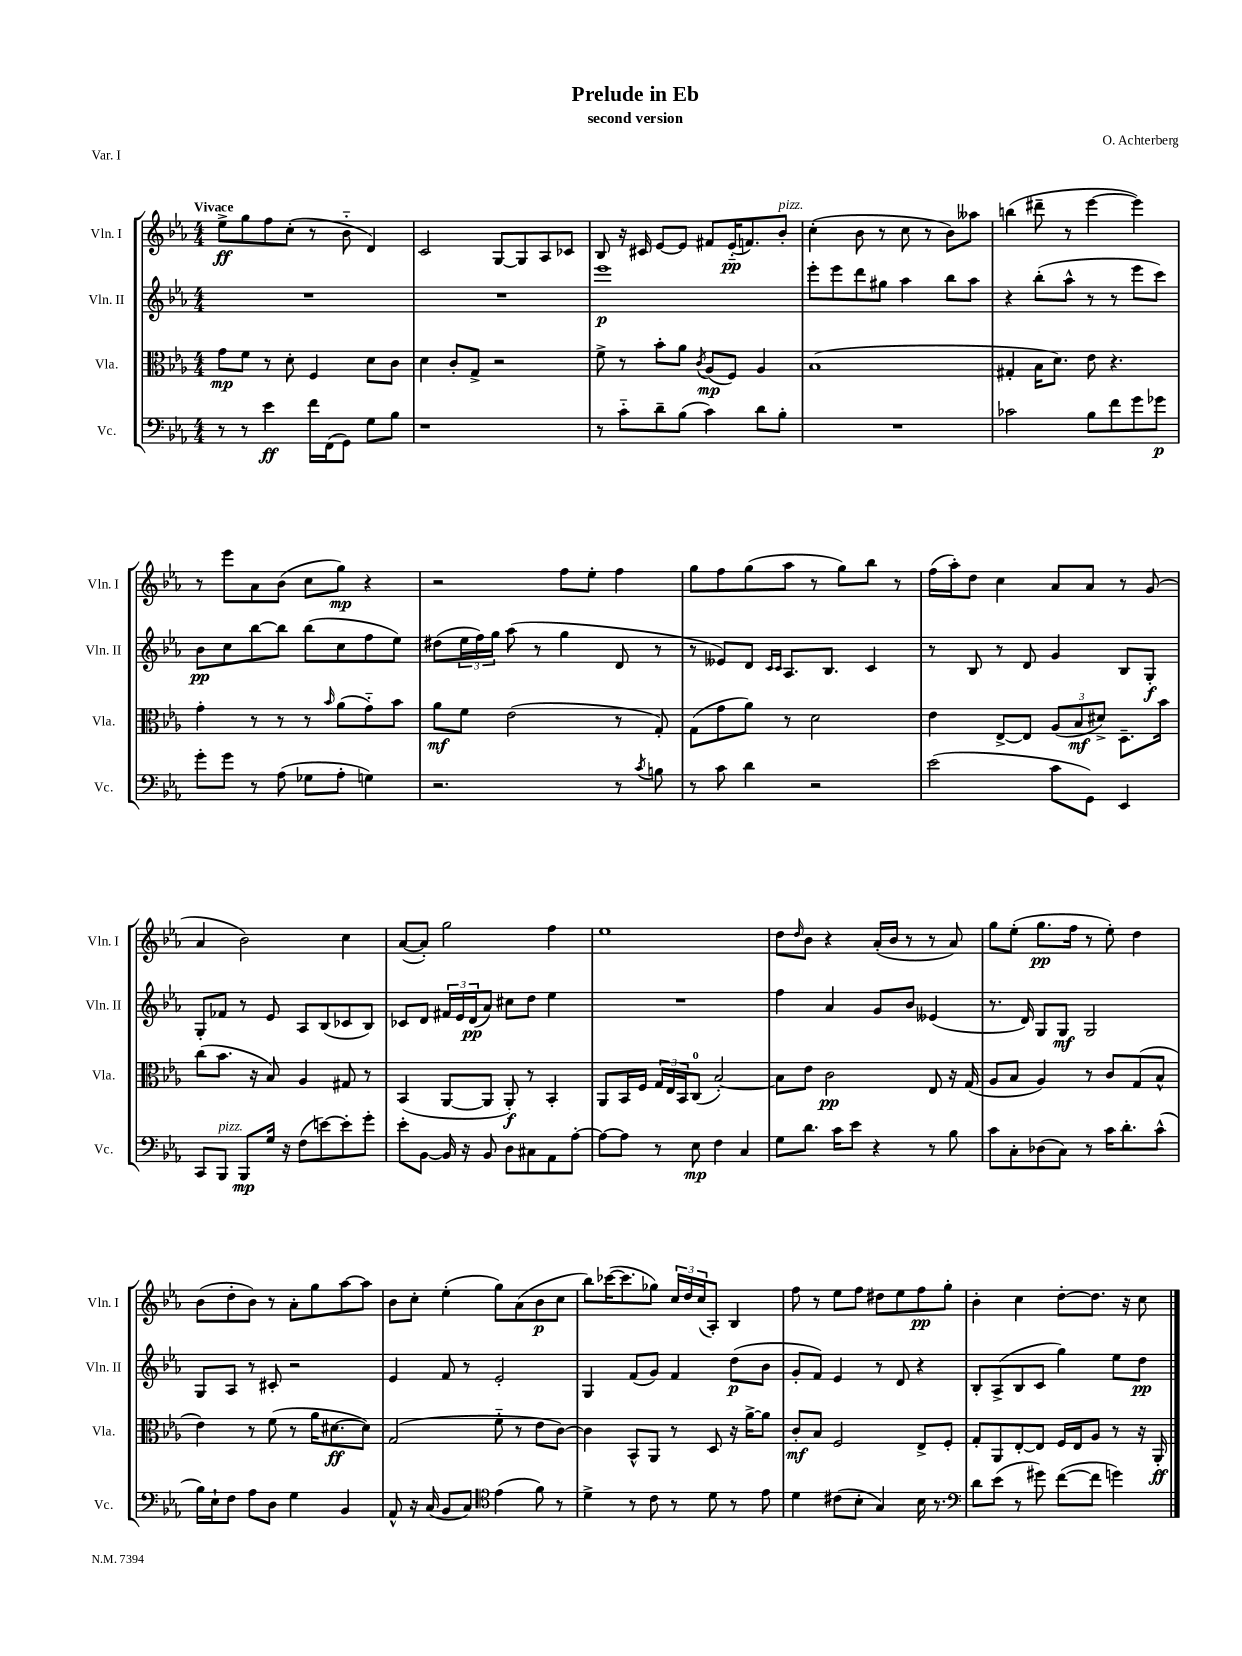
\header { title = "Prelude in Eb" composer = "O. Achterberg" subtitle = "second version" piece = "Var. I" }
<<
\new StaffGroup <<
\new Staff = "s0" \with { instrumentName = "Vln. I" shortInstrumentName = "Vln. I" } {
    \clef treble \key ees \major \numericTimeSignature \time 4/4 \tempo "Vivace"
    ees''8->\ff g''8 f''8 c''8-.( r8 bes'8-_ d'4) |
    c'2 g8~ g8 aes8 ces'8 |
    bes8 r16 cis'16 ees'8~ ees'8 fis'8 ees'16-_\pp( f'8.) bes'8-.^\markup { \italic "pizz." } |
    c''4-.( bes'8 r8 c''8 r8 bes'8) aeses''8 |
    b''4( dis'''8-- r8 ees'''4~ ees'''4) |
    r8 ees'''8 aes'8 bes'8( c''8 g''8\mp) r4 |
    r2 f''8 ees''8-. f''4 |
    g''8 f''8 g''8( aes''8 r8 g''8) bes''8 r8 |
    f''16( aes''16-.) d''8 c''4 aes'8 aes'8 r8 g'8( |
    aes'4 bes'2) c''4 |
    aes'8~( aes'8-.) g''2 f''4 |
    ees''1 |
    d''8 \grace { d''16 } bes'8 r4 aes'16-.( bes'16 r8 r8 aes'8) |
    g''8 ees''8-.( g''8.\pp f''16 r8 ees''8-.) d''4 |
    bes'8( d''8-. bes'8) r8 aes'8-. g''8 aes''8~ aes''8 |
    bes'8 c''8-. ees''4-.( g''8) aes'8( bes'8\p c''8 |
    bes''8) ces'''16~( ces'''8. ges''8) \tuplet 3/2 { c''16 d''16 c''16( } aes8-.) bes4 |
    f''8 r8 ees''8 f''8 dis''8 ees''8 f''8\pp g''8-. |
    bes'4-. c''4 d''8~-. d''8. r16 c''8 \bar "|." |
}
\new Staff = "s1" \with { instrumentName = "Vln. II" shortInstrumentName = "Vln. II" } {
    \clef treble \key ees \major \numericTimeSignature \time 4/4
    R1 |
    R1 |
    ees'''1\p |
    ees'''8-. ees'''8 d'''8 gis''8 aes''4 bes''8 aes''8 |
    r4 bes''8-.( aes''8-^ r8 r8 ees'''8 c'''8) |
    bes'8\pp c''8 bes''8~ bes''8 bes''8( c''8 f''8 ees''8) |
    dis''8( \tuplet 3/2 { ees''16 f''16) g''16 } aes''8( r8 g''4 d'8 r8 |
    r8 eeses'8) d'8 \grace { c'16 c'16 } aes8. bes8. c'4 |
    r8 bes8 r8 d'8 g'4 bes8 g8-.\f |
    g8-. fes'8 r8 ees'8 aes8 bes8( ces'8 bes8) |
    ces'8 d'8 \tuplet 3/2 { fis'16 ees'16 d'16\pp( } aes'8) cis''8 d''8 ees''4 |
    R1 |
    f''4 aes'4 g'8 bes'8 eeses'4( |
    r8. d'16) g8 g8\mf g2 |
    g8 aes8 r8 cis'8-. r2 |
    ees'4 f'8 r8 ees'2-. |
    g4 f'8( g'8) f'4 d''8\p( bes'8 |
    g'8-. f'8) ees'4 r8 d'8 r4 |
    bes8-. aes8->( bes8 c'8 g''4) ees''8 d''8\pp \bar "|." |
}
\new Staff = "s2" \with { instrumentName = "Vla." shortInstrumentName = "Vla." } {
    \clef alto \key ees \major \numericTimeSignature \time 4/4
    g'8\mp f'8 r8 d'8-. f4 d'8 c'8 |
    d'4 c'8-. g8-> r2 |
    f'8-> r8 bes'8-. aes'8 \acciaccatura { c'8 } aes8\mp( f8) aes4 |
    bes1( |
    gis4-. bes16 d'8.) ees'8 r4. |
    g'4-. r8 r8 r8 \grace { bes'16 } aes'8( g'8-_) bes'8 |
    aes'8\mf f'8 ees'2( r8 g8-.) |
    g8( g'8 aes'8) r8 d'2 |
    ees'4 ees8~-> ees8 \tuplet 3/2 { aes8( bes8\mf dis'8->) } d8.-- bes'16 |
    c''8( bes'8. r16 bes8) aes4 gis8 r8 |
    bes,4( aes,8~ aes,8 aes,8-.\f) r8 bes,4-. |
    aes,8 bes,16 f16 \tuplet 3/2 { g16 ees16 bes,16 } c8-0( bes2~-.) |
    bes8 ees'8 c'2\pp ees8 r16 g16( |
    aes8 bes8 aes4) r8 c'8 g8( bes8-^ |
    ees'4) r8 f'8( r8 aes'16 dis'8.~\ff dis'8) |
    g2( f'8-_ r8 ees'8 c'8~) |
    c'4 bes,8-^ aes,8 r8 d8 r16 aes'16~-> aes'8 |
    c'8-.\mf bes8 f2 ees8-> f8-. |
    g8-. aes,8 ees8~-. ees8 f16 ees16 aes8 r8 r16 aes,16-.\ff \bar "|." |
}
\new Staff = "s3" \with { instrumentName = "Vc." shortInstrumentName = "Vc." } {
    \clef bass \key ees \major \numericTimeSignature \time 4/4
    r8 r8 ees'4\ff f'16 f,16( g,8) g8 bes8 |
    r1 |
    r8 c'8-_ d'8-- bes8( c'4) d'8 bes8-. |
    R1 |
    ces'2 bes8 f'8 g'8 ges'8\p |
    g'8-. g'8 r8 aes8( ges8 aes8-. g4) |
    r2. r8 \acciaccatura { c'8 } b8 |
    r8 c'8 d'4 r2 |
    ees'2( c'8 g,8) ees,4 |
    c,8 bes,,8^\markup { \italic "pizz." } bes,,8\mp g16 r16 f8( e'8~) e'8-. g'8-. |
    ees'8-. bes,8~ bes,16 r16 bes,8 d8 cis8 aes,8 aes8~-. |
    aes8~ aes8 r8 ees8\mp f4 c4 |
    g8 d'8. c'16 ees'8 r4 r8 bes8 |
    c'8 c8-. des8( c8) r8 c'16 d'8.-. c'8-^( |
    bes16) ees16-! f8 aes8 d8 g4 bes,4 |
    aes,8-^ r16 c16( bes,8 c8) \clef tenor ees'4( f'8) r8 |
    d'4-> r8 c'8 r8 d'8 r8 ees'8 |
    d'4 cis'8( bes8-. g4) bes16 r8. |
    \clef bass d'8 ees'8( r8 gis'8) f'8~( f'8 g'4) \bar "|." |
}
>>
>>
\layout { \context { \Score \remove "Bar_number_engraver" } }
